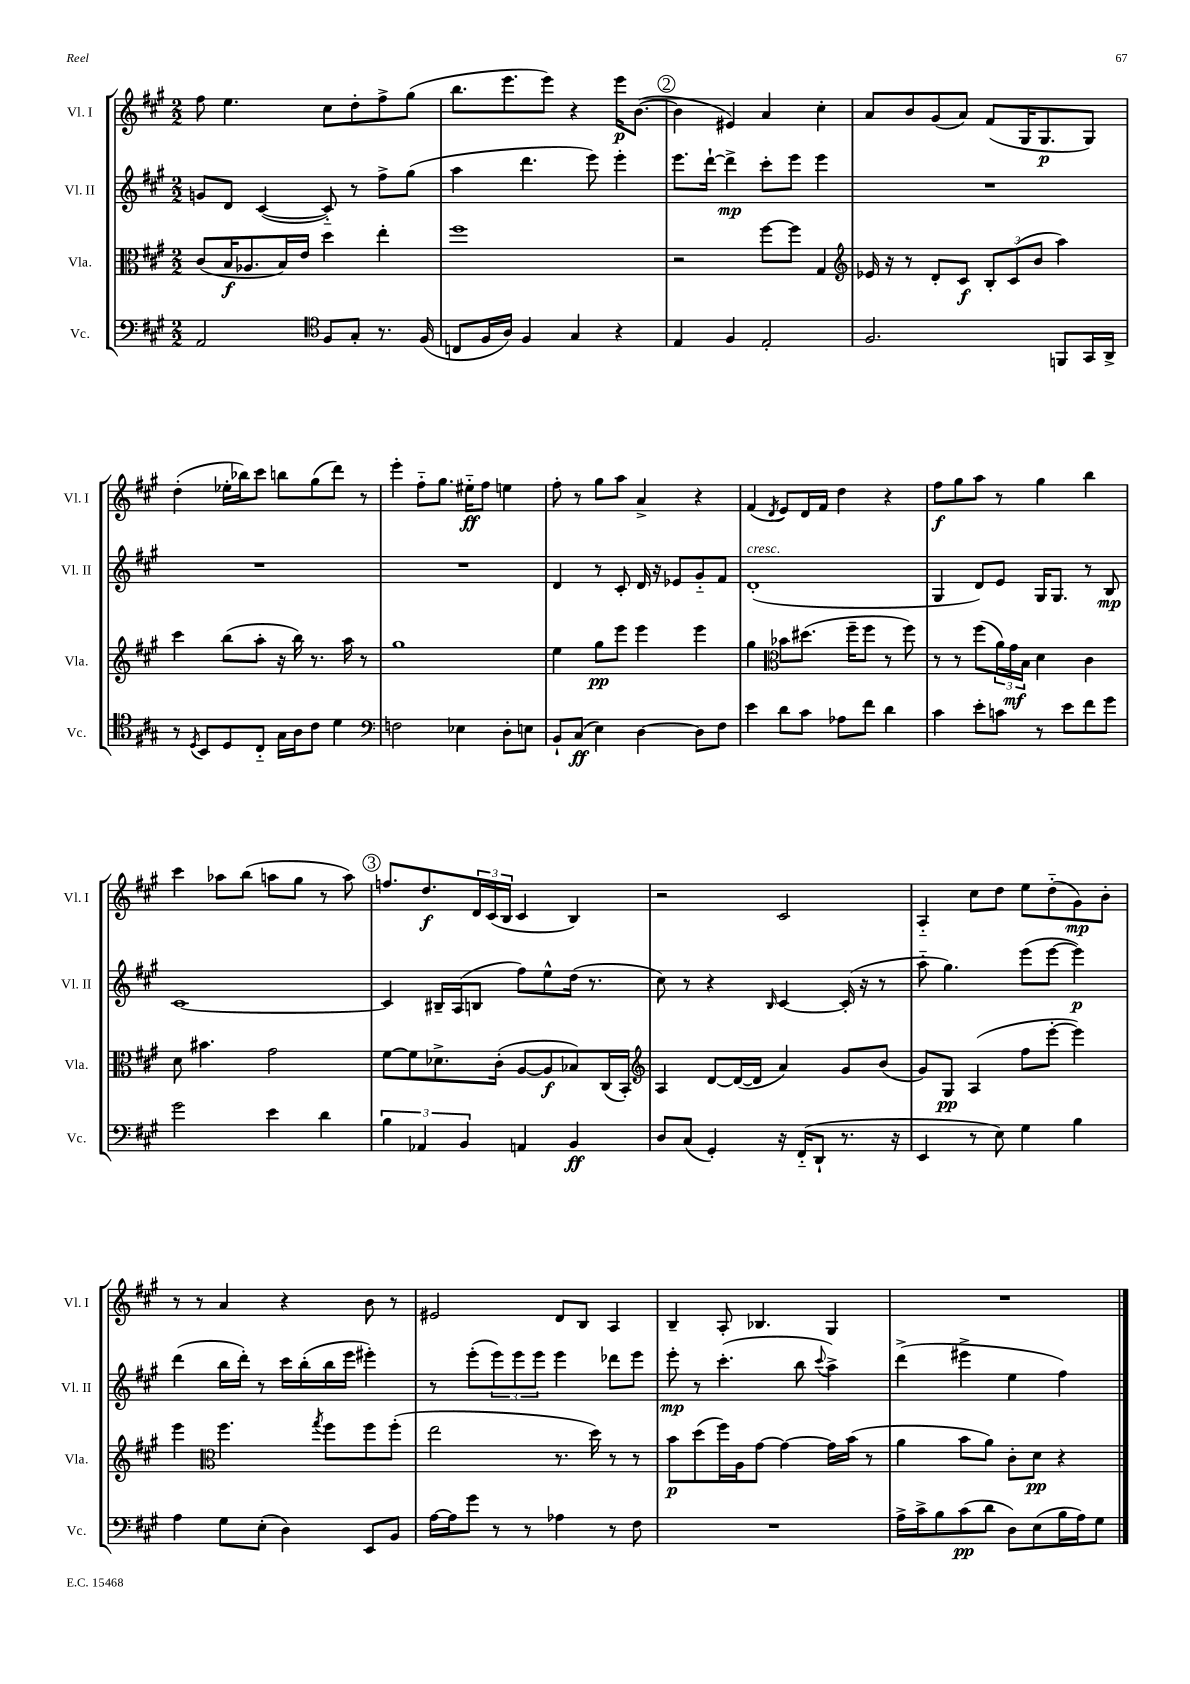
<<
\new StaffGroup <<
\new Staff = "s0" \with { instrumentName = "Vl. I" shortInstrumentName = "Vl. I" } {
    \clef treble \key a \major \numericTimeSignature \time 2/2
    fis''8 e''4. cis''8 d''8-. fis''8-> gis''8( |
    b''8. e'''8. e'''8) r4 e'''16\p b'8.~( |
    \mark \markup { \circle "2" } b'4 eis'4) a'4 cis''4-. |
    a'8 b'8 gis'8( a'8) fis'8( gis16 gis8.\p gis8) |
    d''4-.( ees''16-. bes''16) cis'''8 b''8 gis''8( d'''8) r8 |
    e'''4-. fis''8-_ gis''8. eis''16-_\ff fis''8 e''4 |
    fis''8-. r8 gis''8 a''8 a'4-> r4 |
    fis'4( \acciaccatura { d'8 } e'8) d'16 fis'16 d''4 r4 |
    fis''8\f gis''8 a''8 r8 gis''4 b''4 |
    cis'''4 aes''8 b''8( a''8 gis''8 r8 a''8) |
    \mark \markup { \circle "3" } f''8. d''8.\f \tuplet 3/2 { d'16 cis'16( b16 } cis'4 b4) |
    r2 cis'2 |
    a4-_ cis''8 d''8 e''8 d''8-_( gis'8\mp) b'8-. |
    r8 r8 a'4 r4 b'8 r8 |
    eis'2 d'8 b8 a4 |
    b4-- a8-. bes4. gis4 |
    R1 \bar "|." |
}
\new Staff = "s1" \with { instrumentName = "Vl. II" shortInstrumentName = "Vl. II" } {
    \clef treble \key a \major \numericTimeSignature \time 2/2
    g'8 d'8 cis'4~( cis'8-_) r8 fis''8-> gis''8( |
    a''4 d'''4. e'''8) e'''4-. |
    \mark \markup { \circle "2" } e'''8. d'''16~-! d'''4->\mp cis'''8-. e'''8 e'''4 |
    R1 |
    R1 |
    R1 |
    d'4 r8 cis'8-. d'16 r16 ees'8 gis'8-_ fis'8 |
    d'1-.^\markup { \italic "cresc." }( |
    gis4 d'8) e'8 gis16 gis8. r8 b8\mp |
    cis'1~ |
    \mark \markup { \circle "3" } cis'4 bis16-- a16( b8 fis''8) e''8-^ d''16( r8. |
    cis''8) r8 r4 \grace { b16 } cis'4~ cis'16-.( r16 r8 |
    a''8-_ gis''4.) e'''8( e'''8~ e'''4\p) |
    d'''4( b''16 d'''16-.) r8 cis'''16 b''16-.( b''16 e'''16 eis'''4-.) |
    r8 e'''8-.( \tuplet 3/2 { e'''8) e'''8 e'''8 } e'''4 des'''8 e'''8 |
    e'''8-.\mp r8 cis'''4.-.( b''8 \appoggiatura { cis'''8 } a''4->) |
    d'''4->( eis'''4-> e''4 fis''4) \bar "|." |
}
\new Staff = "s2" \with { instrumentName = "Vla." shortInstrumentName = "Vla." } {
    \clef alto \key a \major \numericTimeSignature \time 2/2
    cis'8( b16\f aes8. b16) e'16 d''4 e''4-. |
    fis''1 |
    \mark \markup { \circle "2" } r2 fis''8~ fis''8 gis4 |
    \clef treble ees'16 r16 r8 d'8-. cis'8\f \tuplet 3/2 { b8-. cis'8( b'8 } a''4) |
    cis'''4 b''8( a''8-. r16 b''16) r8. a''16 r8 |
    gis''1 |
    e''4 gis''8\pp e'''8 e'''4 e'''4 |
    gis''4 \clef alto bes'8 dis''8.( fis''16-- fis''8 r8 fis''8) |
    r8 r8 fis''8( \tuplet 3/2 { a'16) gis'16\mf b16 } d'4 cis'4 |
    d'8 bis'4. gis'2 |
    \mark \markup { \circle "3" } fis'8~ fis'8 des'8.-> cis'16-.( a8~ a8\f bes8) cis16( b,16-.) |
    \clef treble a4 d'8~ d'16~( d'16 a'4) gis'8 b'8( |
    gis'8) gis8\pp a4( fis''8 e'''8~-. e'''4) |
    e'''4 \clef alto fis''4. \acciaccatura { gis''8 } fis''8 fis''8 fis''8-.( |
    e''2 r8. d''16) r8 r8 |
    b'8\p d''8( fis''16) a16 gis'8~ gis'4~ gis'16 b'16( r8 |
    a'4 b'8 a'8) cis'8-. d'8\pp r4 \bar "|." |
}
\new Staff = "s3" \with { instrumentName = "Vc." shortInstrumentName = "Vc." } {
    \clef bass \key a \major \numericTimeSignature \time 2/2
    a,2 \clef tenor fis8 gis8-. r8. fis16( |
    c8 fis16 a16) fis4 gis4 r4 |
    \mark \markup { \circle "2" } e4 fis4 e2-. |
    fis2. f,8 gis,16 a,16-> |
    r8 \acciaccatura { d8 } b,8 d8 cis8-_ gis16 a16 cis'8 d'4 |
    \clef bass f2 ees4 d8-. e8 |
    b,8-! cis8\ff( e4) d4~ d8 fis8 |
    e'4 d'8 cis'8 aes8 fis'8 d'4 |
    cis'4 e'8-. c'8 r8 e'8 fis'8 gis'8 |
    gis'2 e'4 d'4 |
    \mark \markup { \circle "3" } \tuplet 3/2 { b4 aes,4 b,4 } a,4 b,4\ff |
    d8 cis8( gis,4-.) r16 fis,16-_( d,8-! r8. r16 |
    e,4 r8 e8) gis4 b4 |
    a4 gis8 e8-.( d4) e,8 b,8 |
    a16~ a16 gis'8 r8 r8 aes4 r8 fis8 |
    R1 |
    a16-> cis'16-> b8 cis'8\pp( d'8 d8) e8( b16 a16) gis8 \bar "|." |
}
>>
>>
\layout { \context { \Score \remove "Bar_number_engraver" } }
